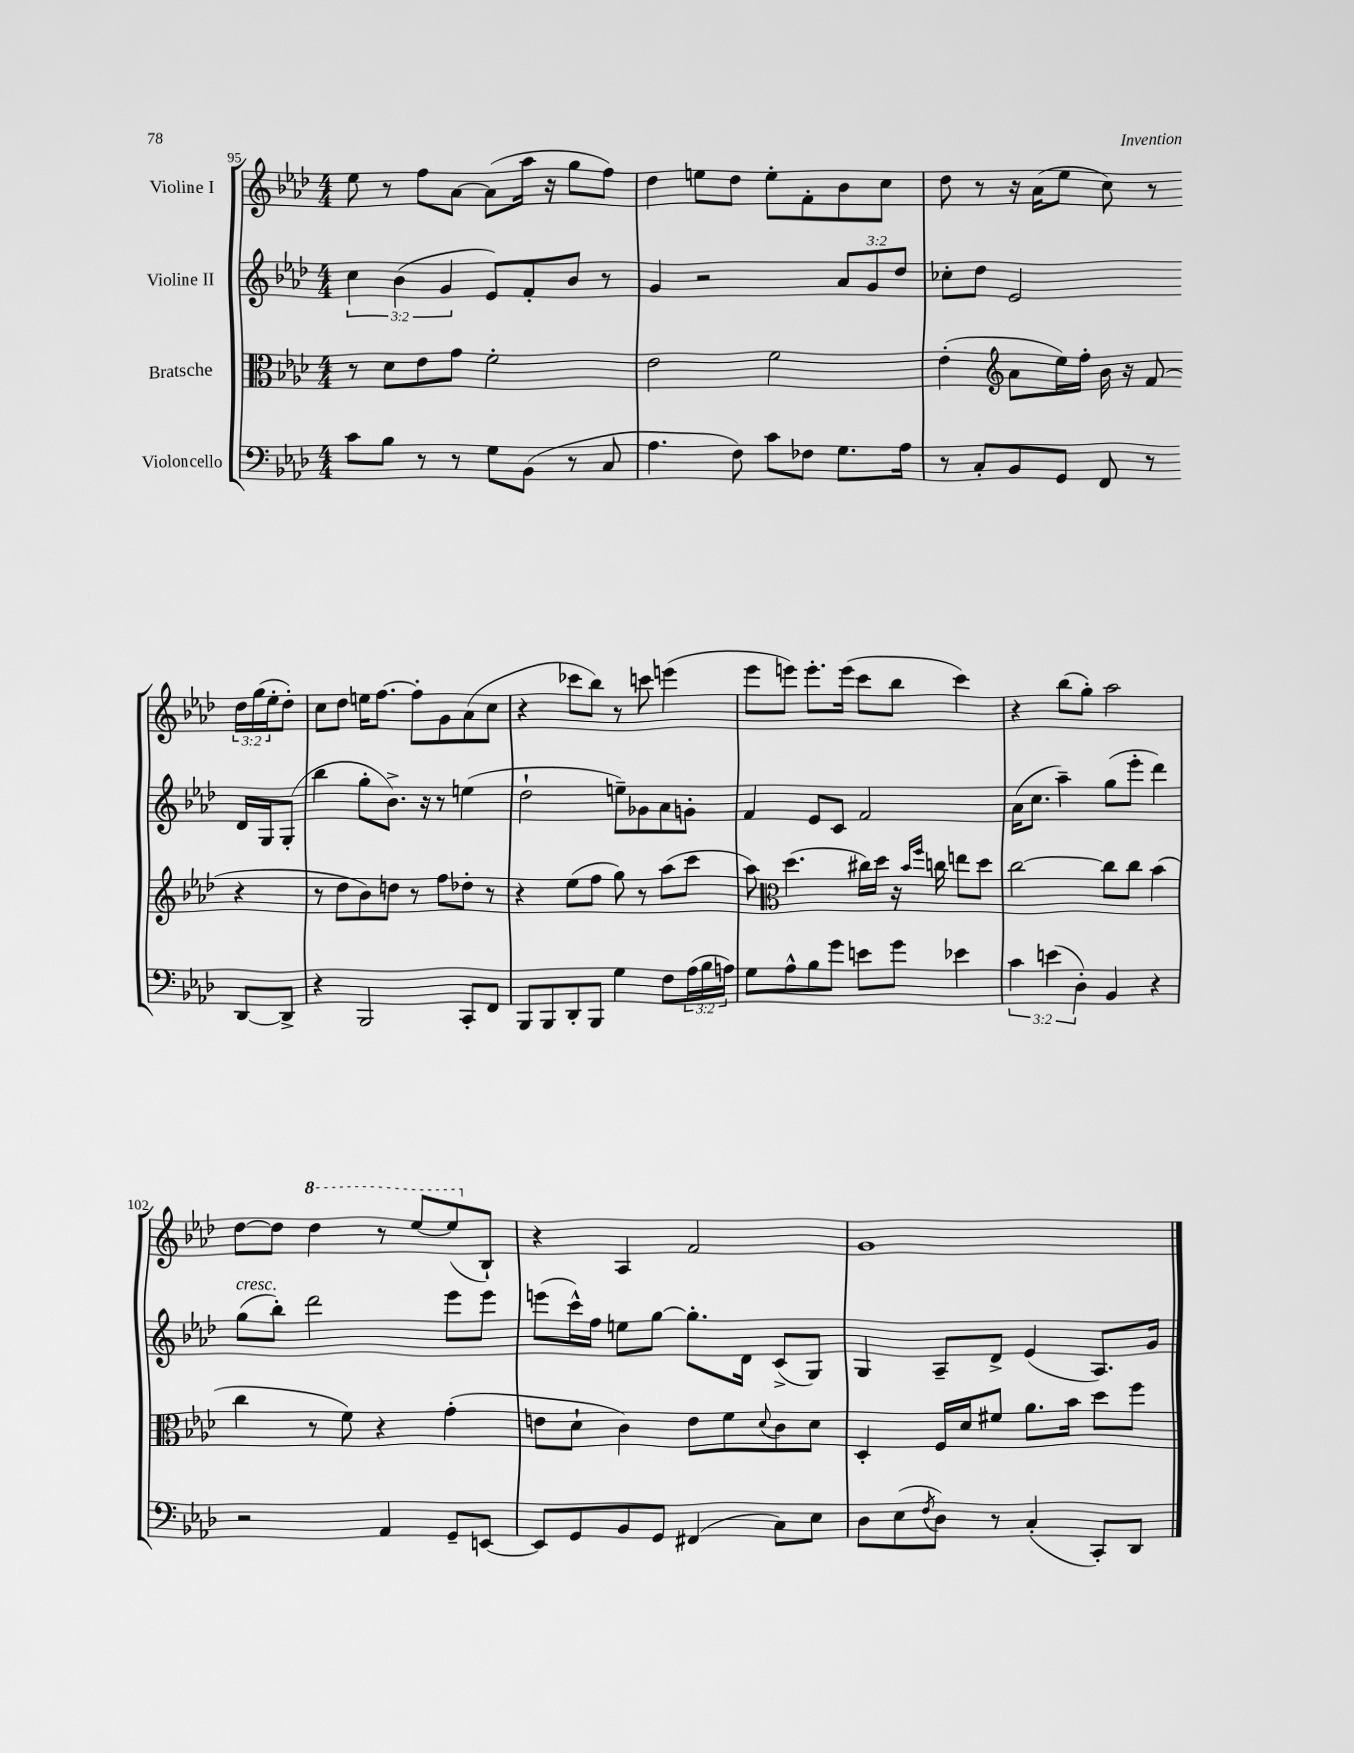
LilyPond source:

<<
\new StaffGroup <<
\new Staff = "s0" \with { instrumentName = "Violine I" } {
    \clef treble \key aes \major \numericTimeSignature \time 4/4 \override Staff.TupletNumber.text = #tuplet-number::calc-fraction-text
    ees''8 r8 f''8 aes'8~ aes'8( aes''16 r16 g''8 f''8) |
    des''4 e''8 des''8 e''8-. f'8-. bes'8 c''8 |
    des''8 r8 r16 aes'16( ees''8 c''8) r8 \tuplet 3/2 { des''16 g''16( ees''16-. } des''8-.) |
    c''8 des''8 e''16 f''8.~ f''8-. g'8 aes'8( c''8 |
    r4 ces'''8 bes''8) r8 c'''8 e'''4( |
    ees'''8 e'''8) e'''8.-. e'''16( c'''8 bes''8 c'''4) |
    r4 bes''8( g''8-.) aes''2 |
    des''8~ des''8 \ottava #1 des'''4 r8 ees'''8~ ees'''8( \ottava #0 bes8-!) |
    r4 aes4 f'2 |
    g'1 \bar "|." |
}
\new Staff = "s1" \with { instrumentName = "Violine II" } {
    \clef treble \key aes \major \numericTimeSignature \time 4/4 \override Staff.TupletNumber.text = #tuplet-number::calc-fraction-text
    \tuplet 3/2 { c''4 bes'4( g'4 } ees'8) f'8-. bes'8 r8 |
    g'4 r2 \tuplet 3/2 { aes'8 g'8 des''8 } |
    ces''8-. des''8 ees'2 des'16 g16 g8-.( |
    bes''4 g''8-. bes'8.->) r16 r8 e''4( |
    des''2-! e''8--) ges'8 aes'8 g'8-. |
    f'4 ees'8 c'8 f'2 |
    aes'16( c''8. aes''4--) g''8( ees'''8-. des'''4) |
    g''8^\markup { \italic "cresc." }( bes''8-.) des'''2 ees'''8 ees'''8 |
    e'''8( c'''16-^) f''16 e''8 g''8~ g''8.-. des'16 c'8->( g8) |
    g4 aes8-- des'8-> ees'4( aes8.) g'16 \bar "|." |
}
\new Staff = "s2" \with { instrumentName = "Bratsche" } {
    \clef alto \key aes \major \numericTimeSignature \time 4/4
    r8 des'8 ees'8 g'8 f'2-. |
    ees'2 f'2 |
    ees'4-.( \clef treble aes'8 ees''16) f''16-. bes'16 r16 f'8( r4 |
    r8 des''8 bes'8) d''8 r8 f''8 des''8-. r8 |
    r4 ees''8( f''8 g''8) r8 aes''8( c'''8 |
    aes''8) \clef alto des''4.( cis''16) des''16 r16 \grace { bes'16 f''16 } c''16 e''8 des''8 |
    c''2~ c''8 c''8 bes'4( |
    c''4 r8 f'8) r4 g'4-.( |
    e'8 des'8-! c'4) e'8 f'8 \appoggiatura { des'8 } c'8 des'8 |
    des4-. f16 des'16 fis'8 aes'8. bes'16 des''8 f''8 \bar "|." |
}
\new Staff = "s3" \with { instrumentName = "Violoncello" } {
    \clef bass \key aes \major \numericTimeSignature \time 4/4 \override Staff.TupletNumber.text = #tuplet-number::calc-fraction-text
    c'8 bes8 r8 r8 g8 bes,8( r8 c8 |
    aes4. f8) c'8 fes8 g8. aes16 |
    r8 c8-. bes,8 g,8 f,8 r8 des,8~ des,8-> |
    r4 bes,,2 c,8-. f,8 |
    bes,,8 bes,,8 des,8-. bes,,8 g4 f8 \tuplet 3/2 { aes16( bes16 a16) } |
    g8 aes8-^ bes8 g'8 e'8 g'8 ees'4 |
    \tuplet 3/2 { c'4 e'4( des4-.) } bes,4 r4 |
    r2 aes,4 g,8-- e,8~ |
    e,8 g,8 bes,8 g,8 fis,4( c8) ees8 |
    des8 ees8( \acciaccatura { f8 } des8) r8 c4-.( c,8-.) des,8 \bar "|." |
}
>>
>>
\layout { \context { \Score currentBarNumber = #95 } }
